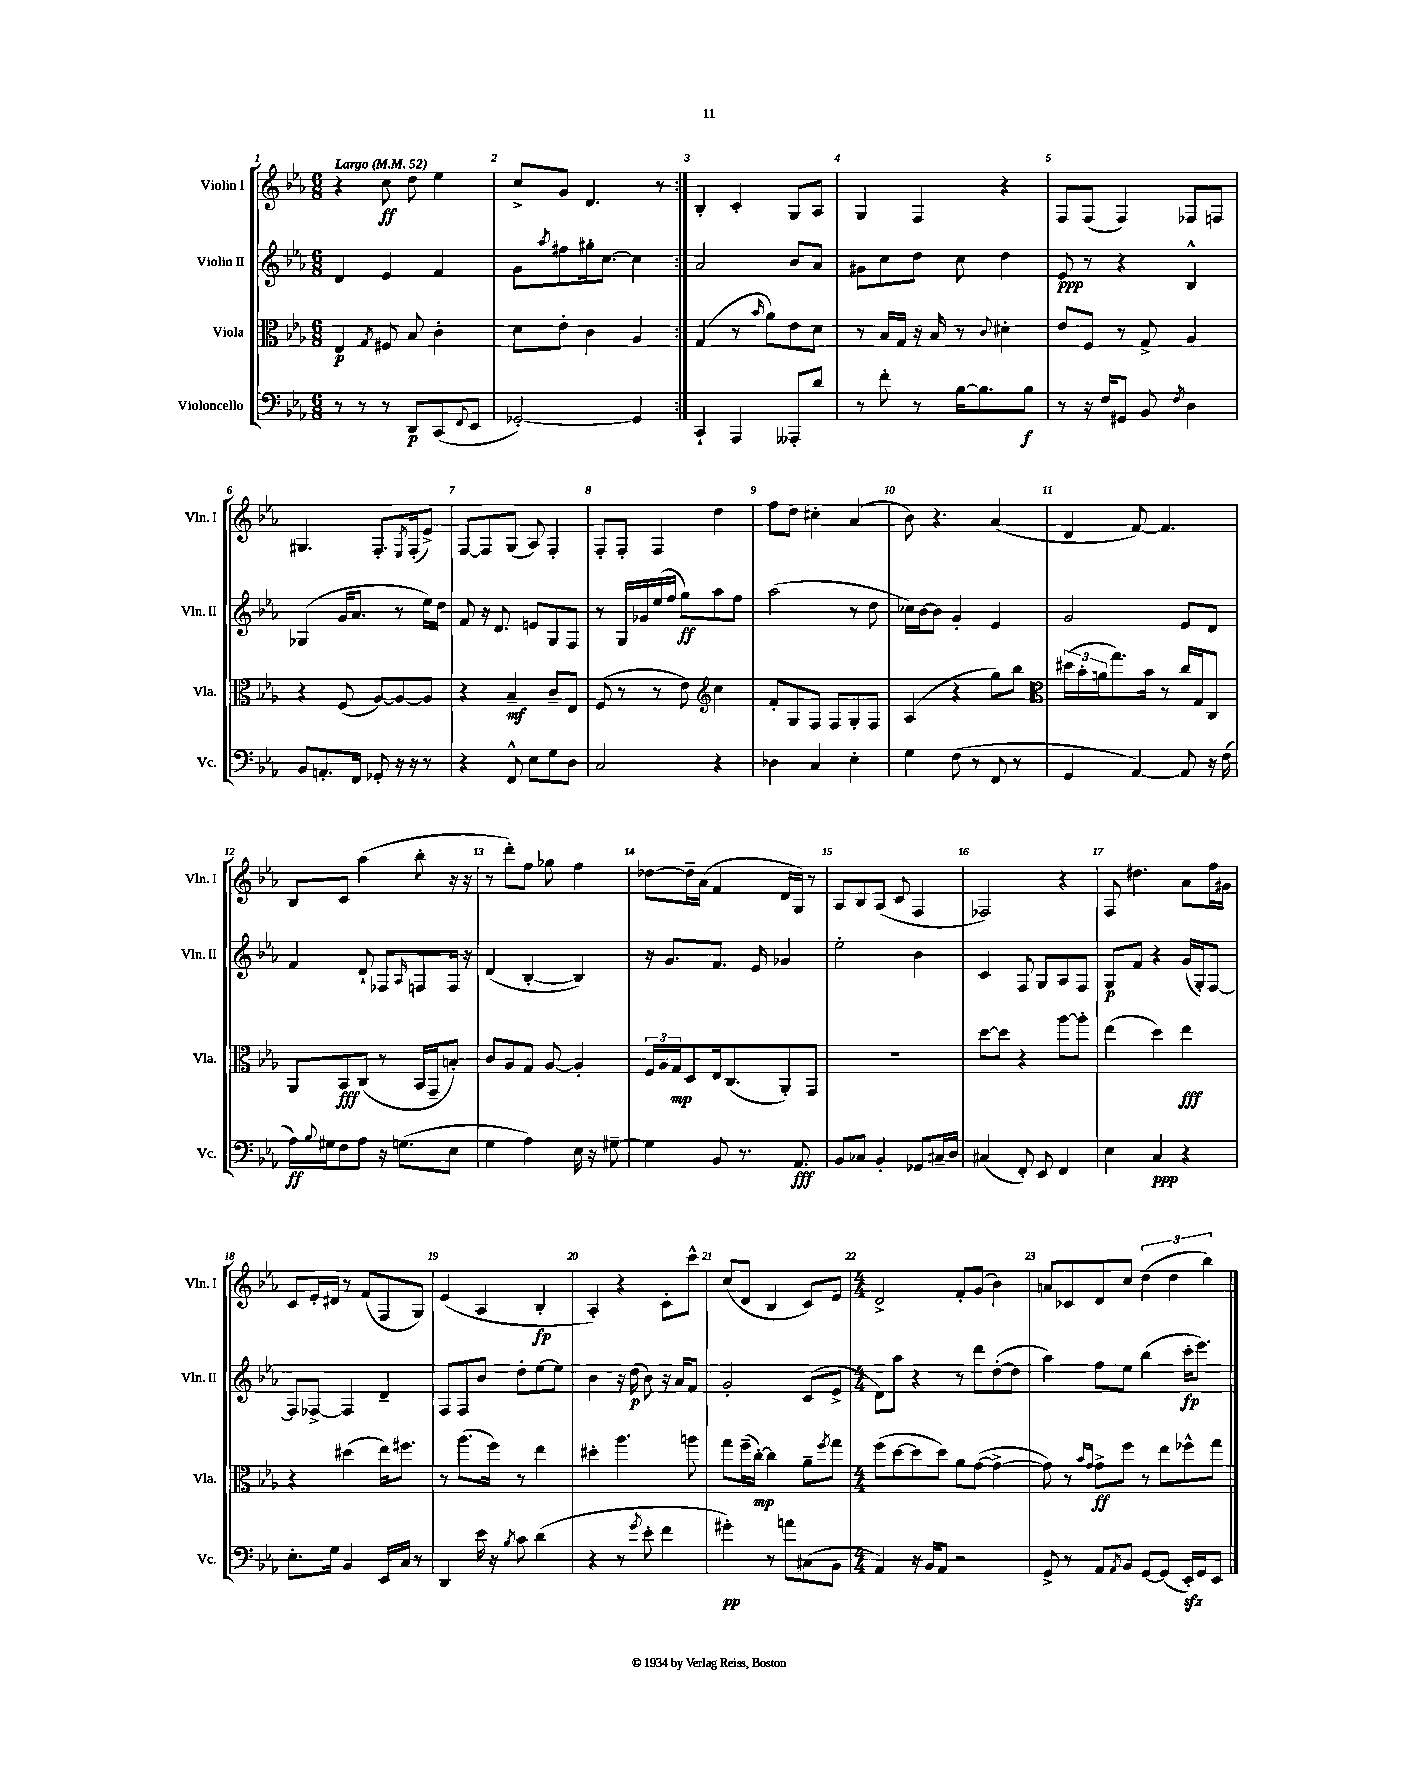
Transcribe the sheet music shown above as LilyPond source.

<<
\new StaffGroup <<
\new Staff = "s0" \with { instrumentName = "Violin I" shortInstrumentName = "Vln. I" } {
    \clef treble \key ees \major \numericTimeSignature \time 6/8 \tempo "Largo" 4 = 52
    \repeat volta 2 { r4 c''8\ff d''8 ees''4 |
    c''8-> g'8 d'4. r8 | }
    bes4-. c'4-. g8 aes8 |
    g4 f4 r4 |
    f8 f8( f4) fes8 f8 |
    gis4. f8.-. \acciaccatura { ees8 } f16-.( ees'8->) |
    f8~ f8 g8( aes8) f4-. |
    f8-. f8-. f4 d''4 |
    f''8 d''8 cis''4-. aes'4( |
    bes'8) r4. aes'4( |
    d'4 f'8~) f'4. |
    bes8 c'8 aes''4( bes''8-. r16 r16 |
    r8 d'''8-.) f''8 ges''8 f''4 |
    des''8~ des''16-- aes'16( f'4 d'16 g16) r8 |
    aes8 bes8 aes8( c'8 f4 |
    fes2) r4 |
    f8 dis''4. aes'8 f''16 gis'16 |
    c'8 ees'16-. dis'16 r8 f'8( f8 g8) |
    ees'4( aes4 bes4-.\fp |
    aes4-.) r4 c'8-. c'''8-^ |
    c''8( d'8 bes4 c'8) ees'8 |
    \numericTimeSignature \time 4/4 d'2-> f'8-. g'8( bes'4) |
    a'8 ces'8 d'8 c''8 \tuplet 3/2 { d''4( d''4 bes''4) } \bar "|." |
}
\new Staff = "s1" \with { instrumentName = "Violin II" shortInstrumentName = "Vln. II" } {
    \clef treble \key ees \major \numericTimeSignature \time 6/8
    \repeat volta 2 { d'4 ees'4 f'4 |
    g'8 \acciaccatura { aes''8 } fis''8 gis''16-. c''8.~ c''4 | }
    aes'2 bes'8 aes'8 |
    gis'8 c''8 d''8 c''8 d''4 |
    ees'8\ppp r8 r4 bes4-^ |
    ges4( g'16 aes'8. r8 ees''16) d''16 |
    f'8 r16 d'8. e'8 g8 f8 |
    r8 g16 ges'16 ees''16( f''16 g''8\ff) aes''8 f''8 |
    aes''2( r8 d''8 |
    ces''16) bes'16~ bes'8 g'4-. ees'4 |
    g'2 ees'8 d'8 |
    f'4 d'8-! fes8 \grace { aes16 } f8 f16 r16 |
    d'4( bes4~-. bes4) |
    r16 g'8. f'8. ees'16 ges'4 |
    ees''2-. bes'4 |
    c'4 f8 g8 aes8 f8 |
    g8\p f'8 r4 g'16( g16-.) f8~ |
    f8 fes8~-> fes4 d'4-- |
    f8 f8 bes'8 d''8-. ees''8~ ees''8 |
    bes'4 r16 d''16\p( bes'8) r16 aes'16 f'8 |
    g'2-. c'8( ees'8-> |
    \numericTimeSignature \time 4/4 d'8) aes''8 r4 r8 d'''8 d''8~-.( d''8 |
    aes''4) f''8 ees''8 bes''4( c'''16-.\fp ees'''8.) \bar "|." |
}
\new Staff = "s2" \with { instrumentName = "Viola" shortInstrumentName = "Vla." } {
    \clef alto \key ees \major \numericTimeSignature \time 6/8
    \repeat volta 2 { ees4\p \acciaccatura { g8 } fis8 bes8 c'4-. |
    d'8 ees'8-. c'4 aes4 | }
    g4( r8 \grace { bes'16 } aes'8) ees'8 d'8 |
    r8 bes16 g16 r16 bes16 r8 \appoggiatura { c'8 } dis'4-. |
    ees'8 f8 r8 g8-> aes4 |
    r4 f8( aes8~) aes8~ aes8 |
    r4 bes4--\mf c'8-- ees8 |
    f8( r8 r8 ees'8) \clef treble c''4 |
    f'8-. g8 f8 f8 g8-. f8 |
    aes4( r4 g''8) bes''8 |
    \clef alto \tuplet 3/2 { dis''16( bes'16-. a'16 } g''8.) bes'16 r8 c''16 g16 c8 |
    aes,8 bes,8\fff c8( r8 bes,16 g,16-- b8-.) |
    c'8 aes8 g8 aes8~ aes4-. |
    \tuplet 3/2 { f16 aes16 g16\mp } d8 ees16 c8.( aes,8-.) g,8 |
    R2. |
    d''8~ d''8 r4 aes''8~ aes''8-. |
    ees''4( d''4) ees''4\fff |
    r4 dis''4( ees''16) fis''8. |
    r8 aes''8.( f''16) r8 ees''4 |
    dis''4-. aes''4. a''8 |
    g''8 f''16--( c''16~-.\mp) c''4 aes'8-- \acciaccatura { f''8 } g''8 |
    \numericTimeSignature \time 4/4 f''8( d''8~ d''8 d''8) aes'8 g'8~( g'4~-> |
    g'8) r8 \grace { bes'16 g'16 } g'8->\ff f''8 r8 ees''8 fes''8-^ g''8 \bar "|." |
}
\new Staff = "s3" \with { instrumentName = "Violoncello" shortInstrumentName = "Vc." } {
    \clef bass \key ees \major \numericTimeSignature \time 6/8
    \repeat volta 2 { r8 r8 r8 d,8\p c,8( \appoggiatura { f,8 } ees,8 |
    ges,2~-.) ges,4 | }
    c,4-! aes,,4 aeses,,8-. d'8 |
    r8 f'8-. r8 bes16~ bes8. bes8\f |
    r8 r16 f16 gis,8 bes,8 \acciaccatura { f8 } d4 |
    bes,8 a,8.-. f,16 ges,8-. r16 r16 r8 |
    r4 f,8-^ ees8 g8 d8 |
    c2 r4 |
    des4 c4 ees4-. |
    g4 f8( r8 f,8 r8 |
    g,4 aes,4~) aes,8 r16 f16( |
    aes16\ff) \appoggiatura { bes8 } gis16 f8 aes8 r16 g8.( ees8 |
    g4 aes4) ees16 r16 gis8~-- |
    gis4 bes,8 r8. aes,8.\fff |
    bes,8 ces8 bes,4-. ges,8 cis16-- d16 |
    cis4( f,8-.) ees,8 f,4 |
    ees4 c4\ppp r4 |
    ees8.-. g16 bes,4 ees,16 c16 r8 |
    d,4 ees'16 r16 \acciaccatura { bes8 } c'8 d'4( |
    r4 r8 \acciaccatura { g'8 } ees'8-. f'4 |
    gis'4-.\pp) r8 a'8 cis8( bes,8 |
    \numericTimeSignature \time 4/4 aes,4) r16 bes,16 aes,8 r2 |
    g,8-> r8 aes,8 \acciaccatura { aes,8 } bes,8 g,8~ g,8( ees,16-.\sfz) g,16 ees,8 \bar "|." |
}
>>
>>
\layout { \context { \Score \override BarNumber.break-visibility = ##(#f #t #t) barNumberVisibility = #all-bar-numbers-visible } }
